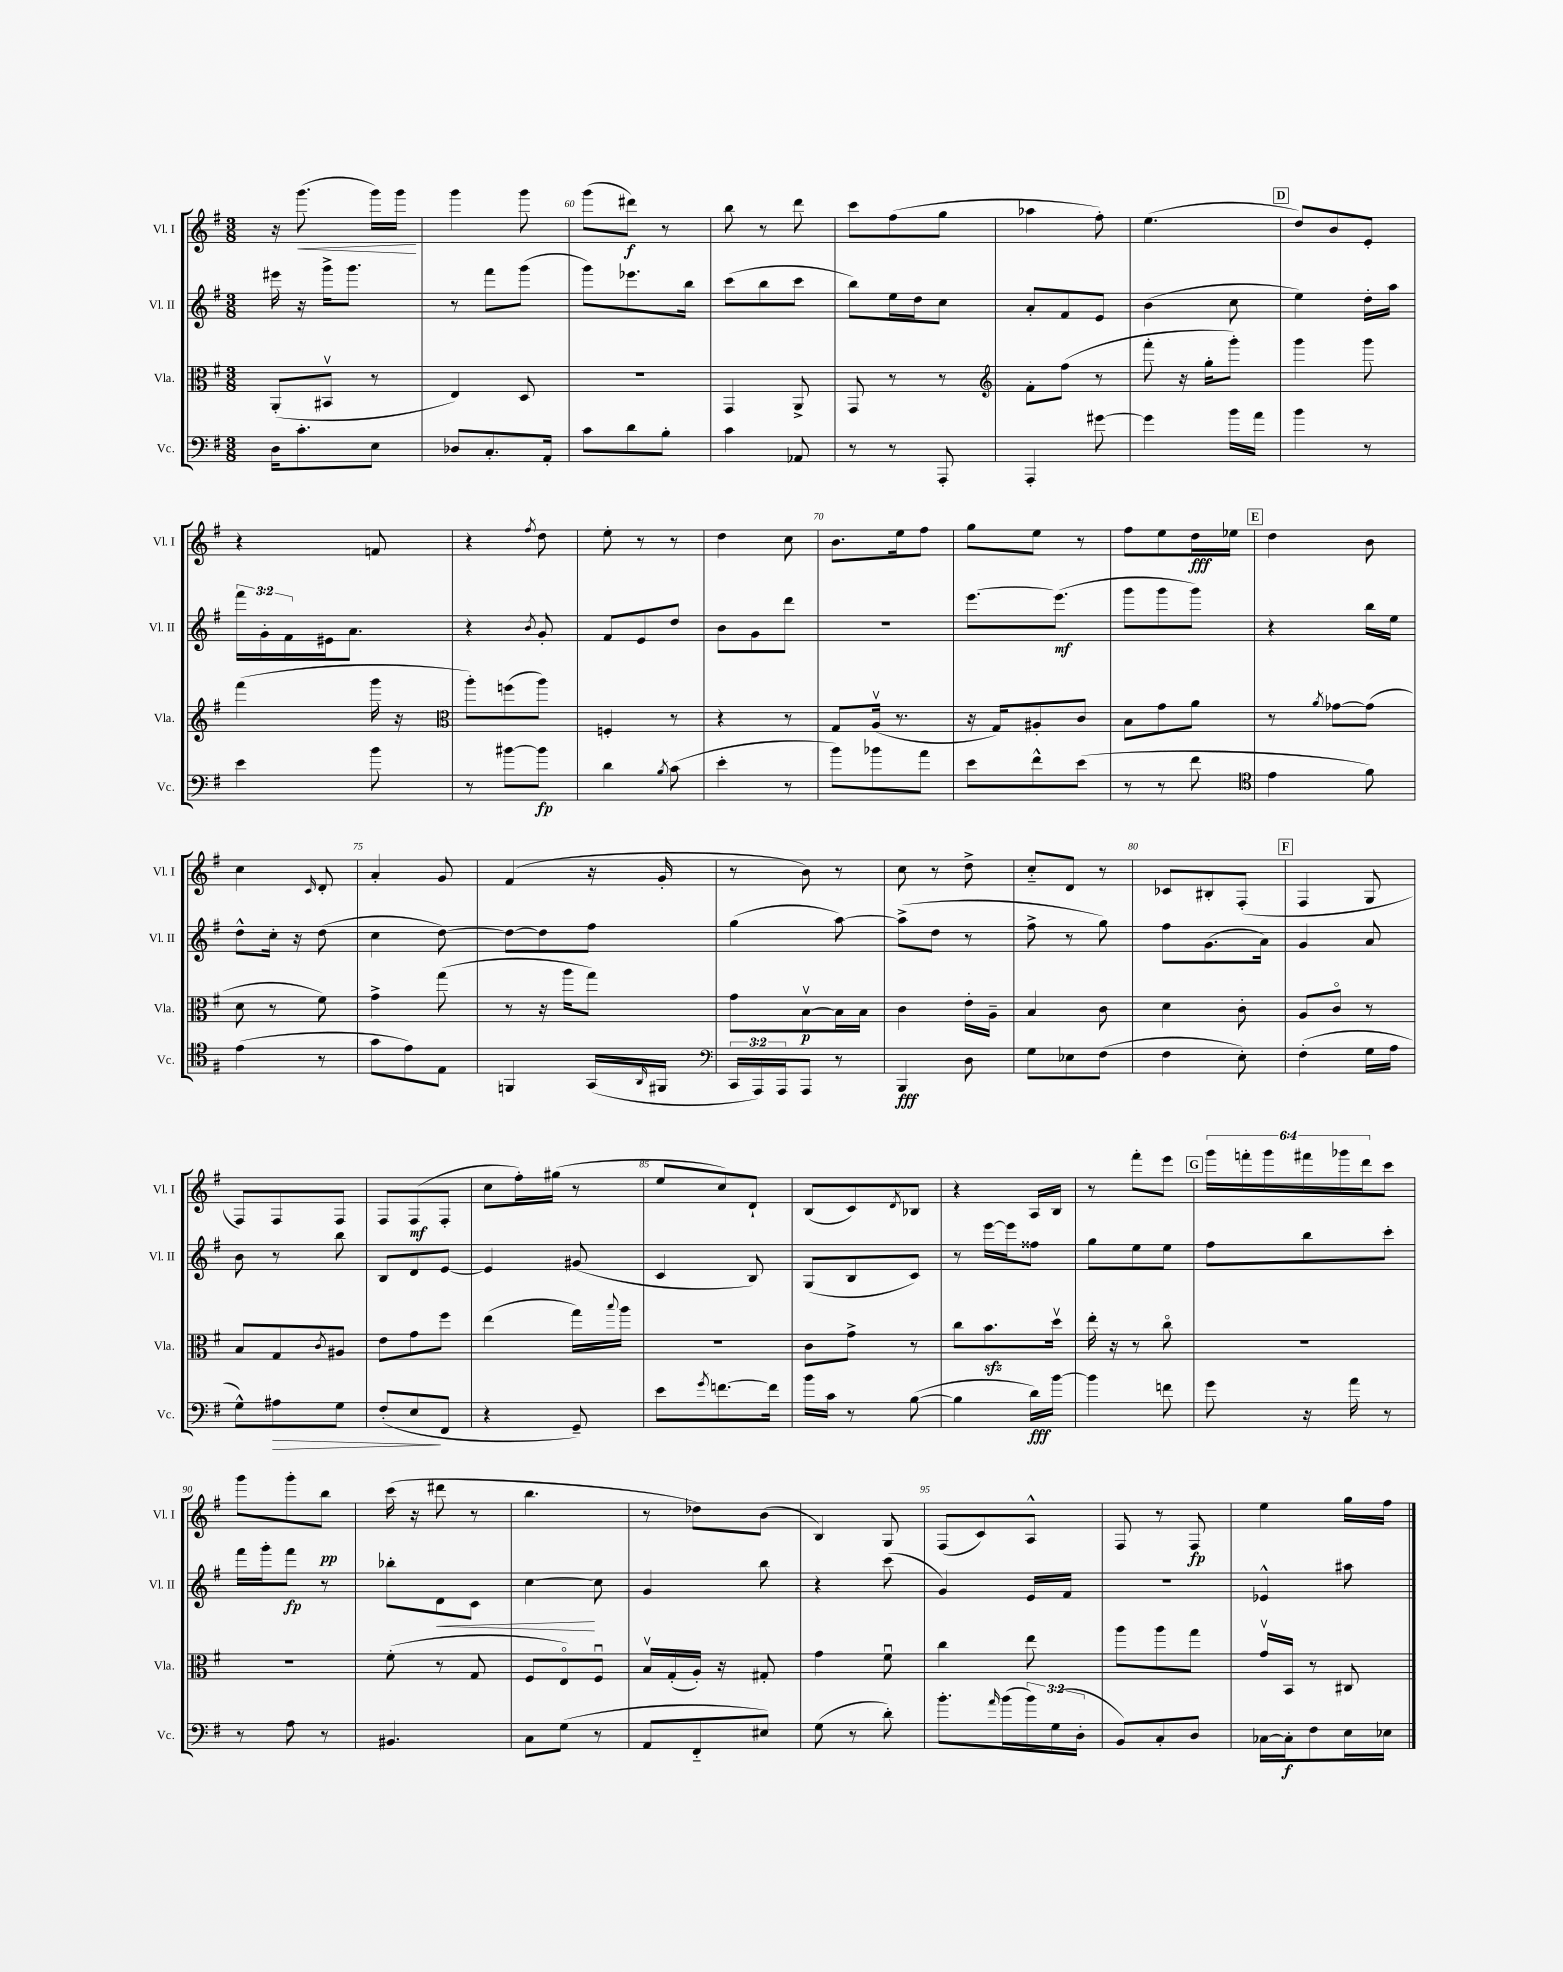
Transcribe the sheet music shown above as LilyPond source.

<<
\new StaffGroup <<
\new Staff = "s0" \with { instrumentName = "Vl. I" shortInstrumentName = "Vl. I" } {
    \clef treble \key g \major \numericTimeSignature \time 3/8 \override Staff.TupletNumber.text = #tuplet-number::calc-fraction-text
    r16 g'''8.\<( g'''16) g'''16\! |
    g'''4 g'''8 |
    g'''8( dis'''8\f) r8 |
    b''8 r8 d'''8 |
    c'''8 fis''8( g''8 |
    aes''4 fis''8-.) |
    e''4.( |
    \mark \markup { \box "D" } d''8) b'8 e'8-. |
    r4 f'8 |
    r4 \acciaccatura { fis''8 } d''8 |
    e''8-. r8 r8 |
    d''4 c''8 |
    b'8. e''16 fis''8 |
    g''8 e''8 r8 |
    fis''8 e''8 d''16\fff ees''16 |
    \mark \markup { \box "E" } d''4 b'8 |
    c''4 \grace { c'16 } d'8-. |
    a'4-. g'8 |
    fis'4( r16 g'16-. |
    r8 b'8) r8 |
    c''8 r8 d''8-> |
    c''8-_ d'8 r8 |
    ces'8 bis8-. fis8-.( |
    \mark \markup { \box "F" } fis4 g8 |
    fis8) fis8 fis8 |
    fis8 fis8\mf( fis8-. |
    c''8 fis''16-.) gis''16( r8 |
    e''8 c''8) d'8-! |
    b8( c'8) \acciaccatura { d'8 } bes8 |
    r4 a16 b16 |
    r8 fis'''8-. e'''8 |
    \mark \markup { \box "G" } \tuplet 6/4 { g'''16 f'''16-. g'''16 fis'''16 ges'''16 d'''16 } c'''8 |
    g'''8 g'''8-. b''8\pp |
    c'''16( r16 dis'''8 r8 |
    b''4. |
    r8 des''8) b'8( |
    b4) g8 |
    fis8( c'8) a8-^ |
    fis8 r8 fis8\fp |
    e''4 g''16 fis''16 \bar "|." |
}
\new Staff = "s1" \with { instrumentName = "Vl. II" shortInstrumentName = "Vl. II" } {
    \clef treble \key g \major \numericTimeSignature \time 3/8 \override Staff.TupletNumber.text = #tuplet-number::calc-fraction-text
    eis'''16 r16 g'''16-> g'''8. |
    r8 fis'''8 g'''8( |
    g'''8) ees'''8. b''16 |
    c'''8( b''8 c'''8 |
    b''8) e''16 d''16 c''8 |
    a'8-. fis'8 e'8 |
    b'4( c''8 |
    \mark \markup { \box "D" } e''4) d''16-. a''16 |
    \tuplet 3/2 { fis'''16 g'16-. fis'16 } eis'16 a'8. |
    r4 \acciaccatura { b'8 } g'8-. |
    fis'8 e'8 d''8 |
    b'8 g'8 d'''8 |
    R4. |
    e'''8.~ e'''8.\mf( |
    g'''8 g'''8 g'''8) |
    \mark \markup { \box "E" } r4 b''16 e''16 |
    d''8-^ c''16-. r16 d''8( |
    c''4 d''8~) |
    d''8~ d''8 fis''8 |
    g''4( a''8~) |
    a''8->( d''8 r8 |
    fis''8-> r8 g''8) |
    fis''8 g'8.( a'16) |
    \mark \markup { \box "F" } g'4 a'8 |
    b'8 r8 b''8 |
    b8 d'8 e'8~ |
    e'4 gis'8( |
    c'4 b8) |
    g8( b8 c'8) |
    r8 e'''16~ e'''16 fisis''8 |
    g''8 e''8 e''8 |
    \mark \markup { \box "G" } fis''8 b''8 c'''8-. |
    fis'''16 g'''16-. fis'''8\fp r8 |
    bes''8-. d'8\< c'8 |
    c''4~\! c''8 |
    g'4 b''8 |
    r4 c'''8( |
    g'4) e'16 fis'16 |
    R4. |
    ees'4-^ ais''8 \bar "|." |
}
\new Staff = "s2" \with { instrumentName = "Vla." shortInstrumentName = "Vla." } {
    \clef alto \key g \major \numericTimeSignature \time 3/8
    a,8-.( bis,8\upbow r8 |
    e4) d8 |
    R4. |
    g,4 a,8-> |
    g,8 r8 r8 |
    \clef treble fis'8-. fis''8( r8 |
    fis'''8-. r16 g''16-. g'''8-.) |
    \mark \markup { \box "D" } g'''4 g'''8 |
    fis'''4( g'''16 r16 |
    \clef alto a''8-.) f''8( a''8) |
    f4-. r8 |
    r4 r8 |
    g8 a16\upbow( r8. |
    r16 g16) ais8-. c'8 |
    b8 g'8 a'8 |
    \mark \markup { \box "E" } r8 \acciaccatura { a'8 } ges'8~ ges'8( |
    d'8 r8 fis'8) |
    g'4-> g''8( |
    r8 r16 a''16 g''8) |
    g'8 b8~\upbow\p b16 b16 |
    c'4 e'16-. a16-- |
    b4 c'8 |
    d'4 c'8-. |
    \mark \markup { \box "F" } a8 c'8\flageolet r8 |
    b8 g8 \acciaccatura { c'8 } ais8 |
    e'8 g'8 fis''8 |
    e''4( g''16) \appoggiatura { b''8 } a''16 |
    R4. |
    c'8 g'8-> r8 |
    c''8 b'8.\sfz d''16\upbow |
    e''16-. r16 r8 c''8\flageolet |
    \mark \markup { \box "G" } R4. |
    R4. |
    fis'8-.( r8 g8 |
    fis8 e8\flageolet) fis8\downbow |
    b16\upbow g16-.( a16-.) r16 gis8-. |
    g'4 fis'8\downbow |
    c''4 e''8 |
    a''8 a''8 g''8 |
    g'16\upbow b,16 r8 cis8 \bar "|." |
}
\new Staff = "s3" \with { instrumentName = "Vc." shortInstrumentName = "Vc." } {
    \clef bass \key g \major \numericTimeSignature \time 3/8 \override Staff.TupletNumber.text = #tuplet-number::calc-fraction-text
    d16 c'8.-. e8 |
    des8 c8.-. a,16-. |
    c'8 d'8 b8-. |
    c'4 aes,8 |
    r8 r8 a,,8-. |
    a,,4-. gis'8~ |
    gis'4 b'16 a'16 |
    \mark \markup { \box "D" } b'4 r8 |
    e'4 b'8 |
    r8 bis'8~ bis'8\fp |
    d'4 \acciaccatura { b8 } c'8( |
    e'4-. r8 |
    b'8) bes'8 a'8 |
    e'8 fis'8-^ e'8( |
    r8 r8 fis'8 |
    \mark \markup { \box "E" } \clef tenor e'4 fis'8) |
    e'4( r8 |
    g'8 e'8) e8 |
    f,4 g,16( \grace { a,16 } fis,16 |
    \clef bass \tuplet 3/2 { c,16 a,,16) a,,16 } a,,8 r8 |
    b,,4\fff d8 |
    g8 ees8 fis8( |
    fis4 e8-.) |
    \mark \markup { \box "F" } fis4-.( g16 a16 |
    g8-^) ais8\> g8 |
    fis8-.( e8\! fis,8 |
    r4 g,8--) |
    e'8 \acciaccatura { g'8 } f'8.~ f'16 |
    b'16 c'16 r8 b8~( |
    b4 d'16\fff) b'16~ |
    b'4 f'8 |
    \mark \markup { \box "G" } g'8 r16 a'16 r8 |
    r8 a8 r8 |
    bis,4. |
    c8 g8( r8 |
    a,8 fis,8-_ eis8) |
    g8( r8 d'8-.) |
    b'8.-. \grace { a'16 } b'16( \tuplet 3/2 { b'16) g16( d16-. } |
    b,8) c8-. d8 |
    ces16~ ces16-.\f fis8 e16 ees16 \bar "|." |
}
>>
>>
\layout { \context { \Score currentBarNumber = #58 \override BarNumber.break-visibility = ##(#f #t #t) barNumberVisibility = #(every-nth-bar-number-visible 5) } }
